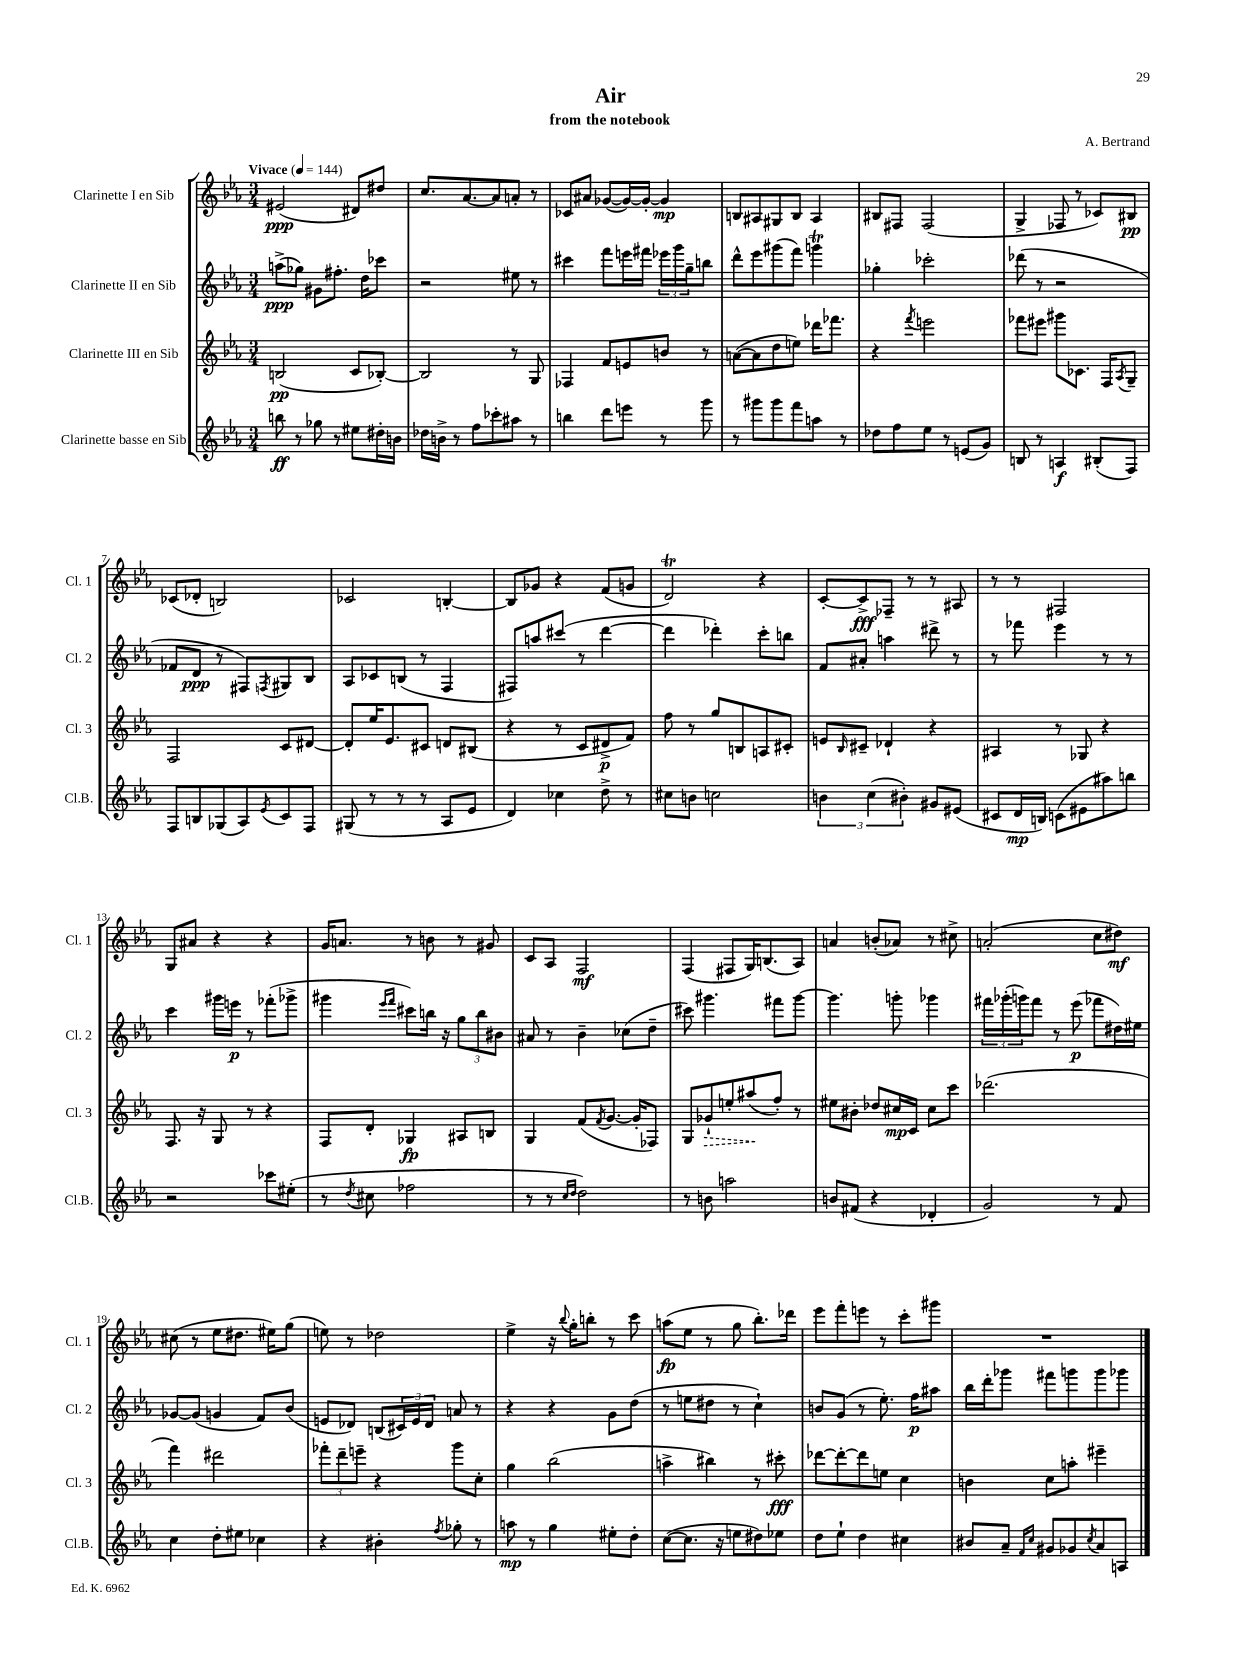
\header { title = "Air" composer = "A. Bertrand" subtitle = "from the notebook" }
<<
\new StaffGroup <<
\new Staff = "s0" \with { instrumentName = "Clarinette I en Sib" shortInstrumentName = "Cl. 1" } {
    \clef treble \key ees \major \numericTimeSignature \time 3/4 \tempo "Vivace" 4 = 144
    eis'2\ppp( dis'8) dis''8 |
    c''8. aes'8.~ aes'8 a'8-. r8 |
    ces'8 ais'8 ges'8~( ges'16~) ges'16~-. ges'4\mp |
    b8 ais8 gis8 b8 ais4 |
    bis8 fis8 fis2( |
    g4-> fes8 r8 ces'8) bis8\pp |
    ces'8( des'8-. b2) |
    ces'2 b4~-. |
    b8 ges'8 r4 f'8( g'8 |
    d'2\trill) r4 |
    c'8~-. c'8->\fff fes8-- r8 r8 ais8 |
    r8 r8 fis2 |
    g8 ais'8 r4 r4 |
    g'16 a'8. r8 b'8 r8 gis'8 |
    c'8 aes8 f2\mf |
    f4( fis8 g16) b8.( aes8) |
    a'4 b'8-.( aes'8) r8 cis''8-> |
    a'2-.( c''8 dis''8\mf) |
    cis''8( r8 ees''8 dis''8. eis''16) g''8( |
    e''8) r8 des''2 |
    ees''4-> r16 \appoggiatura { bes''8 } g''16-. b''8-. r8 c'''8 |
    a''8\fp( ees''8 r8 g''8 bes''8.-.) des'''16 |
    ees'''8 f'''8-. e'''8 r8 c'''8-. gis'''8 |
    R2. \bar "|." |
}
\new Staff = "s1" \with { instrumentName = "Clarinette II en Sib" shortInstrumentName = "Cl. 2" } {
    \clef treble \key ees \major \numericTimeSignature \time 3/4
    a''8->\ppp( ges''8) gis'8 fis''8.-. d''16 ces'''8 |
    r2 eis''8 r8 |
    cis'''4 f'''8 e'''16 fis'''16 \tuplet 3/2 { ees'''16 g'''16 g''16-- } b''8 |
    d'''8-^ ees'''8 gis'''8( f'''8) g'''4\trill |
    ges''4-. ces'''2-. |
    des'''8( r8 r2 |
    fes'8 d'8\ppp r8 fis8) \acciaccatura { f8 } gis8 bes8 |
    aes8 ces'8 b8( r8 f4 |
    fis8) a''8 cis'''8( r8 d'''4~ |
    d'''4 des'''4-.) c'''8-. b''8 |
    f'8 ais'8-. a''4 dis'''8-> r8 |
    r8 fes'''8 ees'''4 r8 r8 |
    c'''4 gis'''16 e'''16\p r8 fes'''8-.( ges'''8-> |
    gis'''4 \grace { ees'''16 f'''16 } cis'''8) b''16 r16 \tuplet 3/2 { g''8 b''8 bis'8 } |
    ais'8 r8 bes'4-- ces''8( d''8-- |
    cis'''8) gis'''4. fis'''8 gis'''8~ |
    gis'''4. g'''8-. ges'''4 |
    \tuplet 3/2 { fis'''16 ges'''16-.( g'''16) } fis'''8 r8 ees'''8\p( fes'''8 dis''16) eis''16 |
    ges'8~ ges'8( g'4 f'8) bes'8( |
    e'8 des'8) b8( \tuplet 3/2 { cis'16) e'16 des'16 } a'8 r8 |
    r4 r4 g'8 d''8( |
    r8 e''8 dis''8 r8 c''4-!) |
    b'8 g'8( r8 ees''8.-.) f''16\p ais''8 |
    bes''16 d'''16-. ges'''8 fis'''8 g'''8 g'''8 ges'''8 \bar "|." |
}
\new Staff = "s2" \with { instrumentName = "Clarinette III en Sib" shortInstrumentName = "Cl. 3" } {
    \clef treble \key ees \major \numericTimeSignature \time 3/4
    b2\pp( c'8 bes8~-.) |
    bes2 r8 g8 |
    fes4 f'8 e'8 b'8 r8 |
    a'8~( a'8 d''8 e''8) des'''16 fes'''8. |
    r4 \acciaccatura { f'''8 } e'''2 |
    fes'''8 eis'''8 gis'''8 ces'8. f16 \acciaccatura { aes8 } g8-- |
    f2 c'8 dis'8~ |
    dis'8-. ees''16 ees'8. cis'8 d'8 bis8( |
    r4 r8 c'8 dis'8->\p f'8) |
    f''8 r8 g''8 b8 a8 cis'8-. |
    e'8 \grace { bes16 } cis'8-- des'4-! r4 |
    ais4 r8 ges8 r4 |
    f8. r16 g8 r8 r4 |
    f8 d'8-. ges4\fp ais8 b8 |
    g4 f'8( \acciaccatura { f'8 } g'8.~ g'16-. fes8) |
    g8 \once \override Hairpin.style = #'dashed-line ges'8-!\> e''8-. ais''8\!( f''8-.) r8 |
    eis''8 bis'8-. des''8 cis''16\mp c'16 cis''8 c'''8 |
    des'''2.( |
    f'''4) dis'''2 |
    \tuplet 3/2 { fes'''8-. d'''8-- e'''8-- } r4 g'''8 c''8-. |
    g''4 bes''2( |
    a''4-> bis''4) r8 cis'''8-.\fff |
    des'''8~ des'''8~-. des'''8 e''8 c''4 |
    b'4 c''8 a''8-. eis'''4-- \bar "|." |
}
\new Staff = "s3" \with { instrumentName = "Clarinette basse en Sib" shortInstrumentName = "Cl.B." } {
    \clef treble \key ees \major \numericTimeSignature \time 3/4
    b''8\ff r8 ges''8 r8 eis''8 dis''16-. b'16 |
    des''16 b'16-> r8 f''8 ces'''8-. ais''8 r8 |
    b''4 d'''8 e'''8 r8 g'''8 |
    r8 gis'''8 gis'''8 f'''8 a''8 r8 |
    des''8 f''8 ees''8 r8 e'8( g'8) |
    b8 r8 a4\f bis8-.( f8) |
    f8 b8 ges8( aes8) \acciaccatura { ees'8 } c'8 f8 |
    gis8( r8 r8 r8 aes8 ees'8 |
    d'4) ces''4 d''8-> r8 |
    cis''8 b'8 c''2 |
    \tuplet 3/2 { b'4 c''4( bis'4-.) } gis'8 eis'8( |
    cis'8 d'16\mp b16) c'8( eis'8 ais''8) b''8 |
    r2 ces'''8 eis''8-.( |
    r8 \acciaccatura { d''8 } cis''8 fes''2 |
    r8 r8 \grace { c''16 d''16 } d''2) |
    r8 b'8 a''2 |
    b'8 fis'8( r4 des'4-. |
    g'2) r8 f'8 |
    c''4 d''8-. eis''8 ces''4 |
    r4 bis'4-. \acciaccatura { f''8 } ges''8-. r8 |
    a''8\mp r8 g''4 eis''8-. d''8-. |
    c''8~( c''8. r16 e''8 dis''8) ees''8 |
    d''8 ees''8-! d''4 cis''4 |
    bis'8 aes'8-- \grace { f'16 c''16 } gis'8 ges'8 \acciaccatura { c''8 } aes'8 a8 \bar "|." |
}
>>
>>
